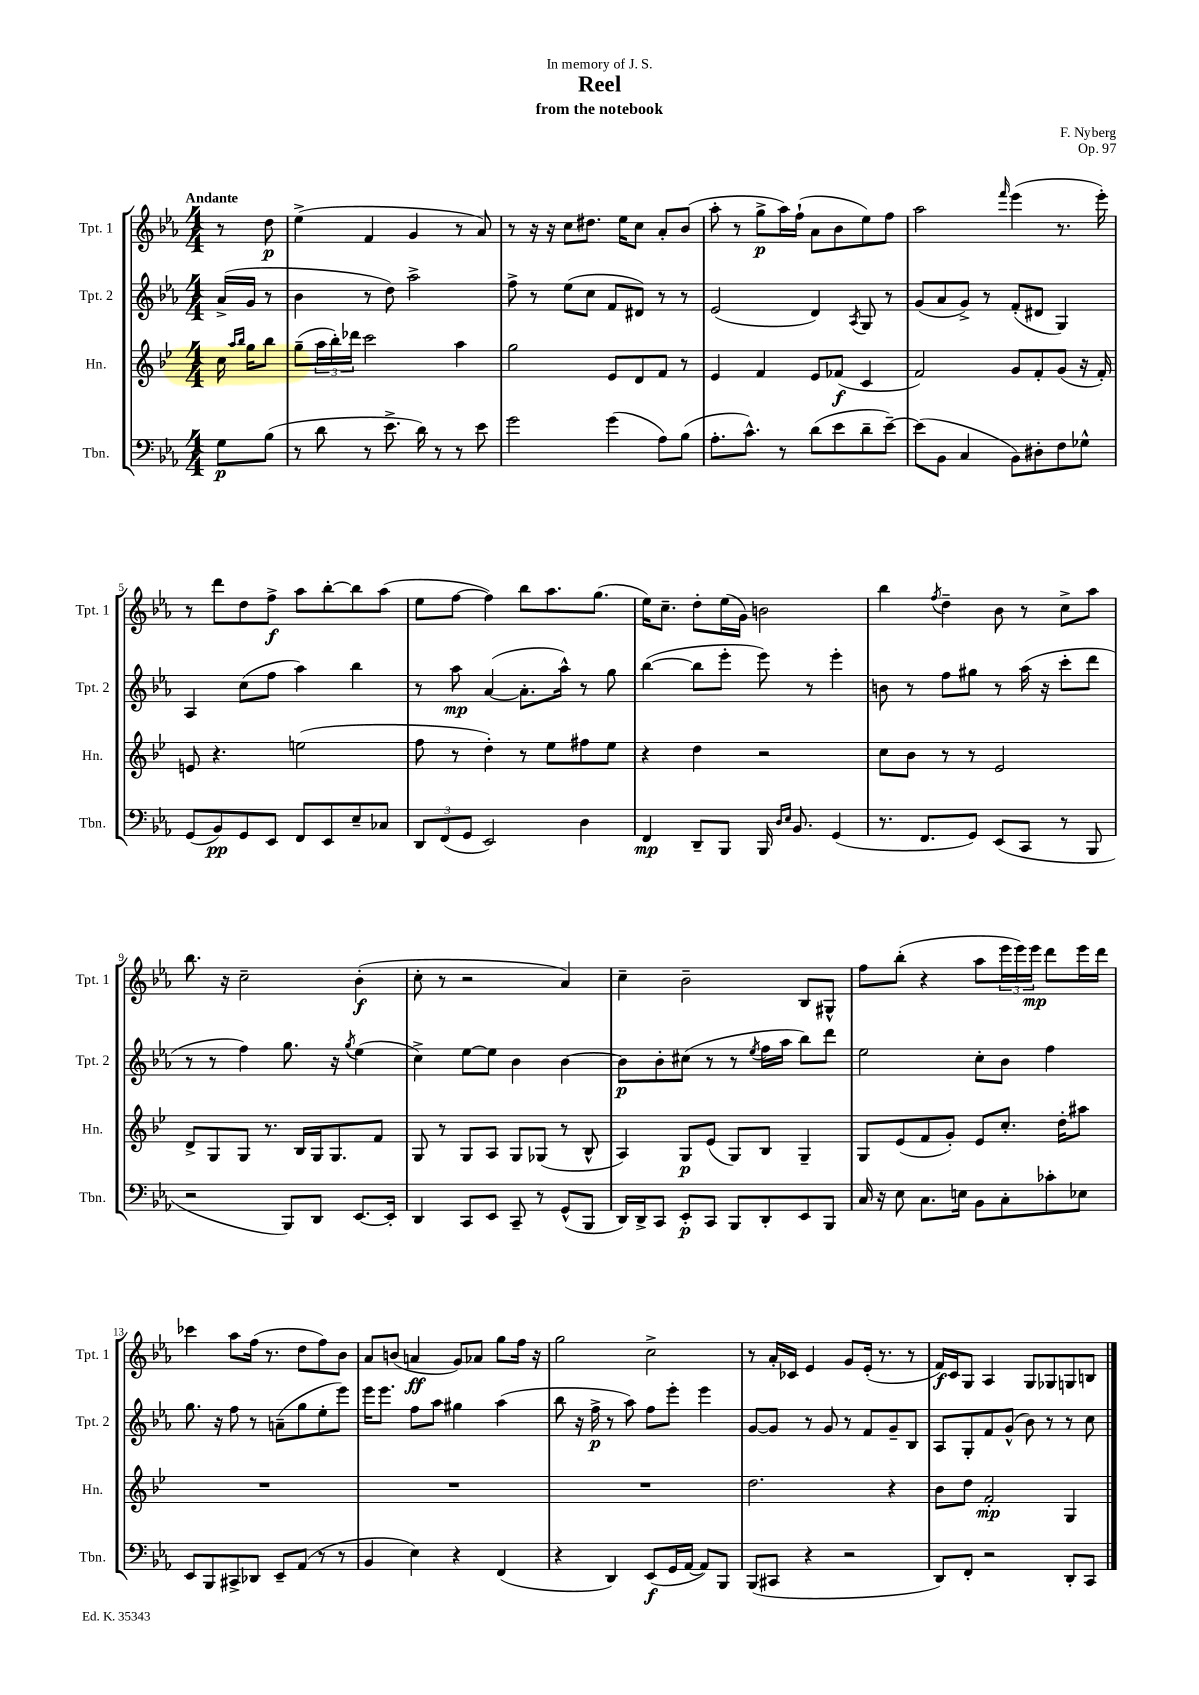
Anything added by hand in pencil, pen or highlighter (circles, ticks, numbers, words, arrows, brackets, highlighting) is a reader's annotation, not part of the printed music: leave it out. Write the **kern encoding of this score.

**kern	**dynam	**kern	**dynam	**kern	**dynam	**kern	**dynam
*part4	*part4	*part3	*part3	*part2	*part2	*part1	*part1
*staff4	*staff4	*staff3	*staff3	*staff2	*staff2	*staff1	*staff1
*I"Tbn.	*	*I"Hn.	*	*I"Tpt. 2	*	*I"Tpt. 1	*
*I'Tbn.	*	*I'Hn.	*	*I'Tpt. 2	*	*I'Tpt. 1	*
*clefF4	*	*clefG2	*	*clefG2	*	*clefG2	*
*k[b-e-a-]	*	*k[b-e-]	*	*k[b-e-a-]	*	*k[b-e-a-]	*
*M4/4	*	*M4/4	*	*M4/4	*	*M4/4	*
=	=	=	=	=	=	=	=
!	!	!	!	!	!	!LO:TX:a:B:t=Andante	!
8G\L	p	16cc\	.	(16a-^/LL	.	8r	.
.	.	16qqaa/LL	.	.	.	.	.
.	.	16qqbb-/JJ	.	.	.	.	.
.	.	16gg\KL	.	16g/JJ	.	.	.
(8B-\J	.	8bb-\J	.	8r	.	8dd\	p
=1	=1	=1	=1	=1	=1	=1	=1
8r	.	(8gg~\L	.	4b-\	.	(4ee-^\	.
8d\	.	24aa\L	.	.	.	.	.
.	.	24bb-'\)	.	.	.	.	.
.	.	24ddd-X\JJ	.	.	.	.	.
8r	.	2ccc\	.	8r	.	4f/	.
8.e-^\	.	.	.	8dd\)	.	.	.
.	.	.	.	2aa-^\	.	4g/	.
16d\)	.	.	.	.	.	.	.
8r	.	.	.	.	.	.	.
8r	.	4aa\	.	.	.	8r	.
8e-\	.	.	.	.	.	8a-/)	.
=2	=2	=2	=2	=2	=2	=2	=2
2g\	.	2gg\	.	8ff^\	.	8r	.
.	.	.	.	8r	.	16r	.
.	.	.	.	.	.	16r	.
.	.	.	.	(8ee-\L	.	8cc\L	.
.	.	.	.	8cc\J	.	8.dd#X\J	.
(4g\	.	8e-/L	.	8f/L	.	.	.
.	.	.	.	.	.	16ee-\KL	.
.	.	8d/	.	8d#X/J)	.	8cc\J	.
8A-\L)	.	8f/J	.	8r	.	8a-'/L	.
(8B-\J	.	8r	.	8r	.	(8b-/J	.
=3	=3	=3	=3	=3	=3	=3	=3
8.A-'\L	.	4e-/	.	(2e-/	.	8aa-'\	.
.	.	.	.	.	.	8r	.
8.c^^\J)	.	.	.	.	.	.	.
.	.	4f/	.	.	.	8gg^\L	p
8r	.	.	.	.	.	16aa-\L)	.
.	.	.	.	.	.	(16ff`\JJ	.
(8d\L	.	8e-/L	.	4d/)	.	8a-\L	.
8e-\	.	(8f-X/J	f	.	.	8b-\	.
.	.	.	.	8qA-/	.	.	.
8d~\	.	4c/	.	8G/	.	8ee-\)	.
[8e-~\J)	.	.	.	8r	.	8ff\J	.
=4	=4	=4	=4	=4	=4	=4	=4
(8e-\L]	.	2f/)	.	(8g/L	.	2aa-\	.
8BB-\J	.	.	.	8a-/	.	.	.
4C/	.	.	.	8g^/J)	.	.	.
.	.	.	.	8r	.	.	.
.	.	.	.	.	.	16qqfff/	.
8BB-\L)	.	8g/L	.	(8f'/L	.	(4eee-\	.
8D#X'\	.	8f'/	.	8d#X/J	.	.	.
8F\	.	(8g/J	.	4G/)	.	8.r	.
8G-X^^\J	.	16r	.	.	.	.	.
.	.	16f'/)	.	.	.	16eee-'\)	.
!!LO:LB:g=z
=5	=5	=5	=5	=5	=5	=5	=5
(8GG/L	.	8en/	.	4A-/	.	8r	.
8BB-/)	pp	4.r	.	.	.	8ddd\L	.
8GG/	.	.	.	(8cc\L	.	8dd\	.
8EE-/J	.	.	.	8ff\J	.	8ff^\J	f
8FF/L	.	(2een\	.	4aa-\)	.	8aa-\L	.
8EE-/	.	.	.	.	.	[8bb-'\	.
8E-~/	.	.	.	4bb-\	.	8bb-\]	.
8C-X/J	.	.	.	.	.	(8aa-\J	.
=6	=6	=6	=6	=6	=6	=6	=6
12DD/L	.	8ff\	.	8r	.	8ee-\L	.
(12FF/	.	.	.	.	.	.	.
.	.	8r	.	8aa-\	mp	[8ff\J	.
12GG/J	.	.	.	.	.	.	.
2EE-/)	.	4dd'\)	.	([4a-/	.	4ff\])	.
.	.	8r	.	8.a-'\L]	.	8bb-\L	.
.	.	8ee-\L	.	.	.	8.aa-\	.
.	.	.	.	16aa-^^\Jk)	.	.	.
4D\	.	8ff#X\	.	8r	.	.	.
.	.	.	.	.	.	(8.gg\J	.
.	.	8ee-\J	.	8gg\	.	.	.
=7	=7	=7	=7	=7	=7	=7	=7
4FF/	mp	4r	.	([4bb-\	.	16ee-\KL)	.
.	.	.	.	.	.	8.cc~\J	.
8DD~/L	.	4dd\	.	8bb-\L]	.	8dd'\L	.
8BBB-/J	.	.	.	8eee-'\J	.	(16ee-\L	.
.	.	.	.	.	.	16g\JJ)	.
16BBB-/	.	2r	.	8eee-\)	.	2bn\	.
16qqD/LL	.	.	.	.	.	.	.
16qqE-/JJ	.	.	.	.	.	.	.
8.BB-/	.	.	.	.	.	.	.
.	.	.	.	8r	.	.	.
(4GG/	.	.	.	4eee-'\	.	.	.
=8	=8	=8	=8	=8	=8	=8	=8
8.r	.	8cc\L	.	8bn\	.	4bb-\	.
.	.	8b-\J	.	8r	.	.	.
8.FF/L	.	.	.	.	.	.	.
.	.	.	.	.	.	8qff/	.
.	.	8r	.	8ff\L	.	4dd~\	.
8GG/J)	.	8r	.	8gg#X\J	.	.	.
(8EE-/L	.	2e-/	.	8r	.	8b-\	.
8CC/J	.	.	.	(16aa-\	.	8r	.
.	.	.	.	16r	.	.	.
8r	.	.	.	8ccc'\L	.	8cc^\L	.
8BBB-/	.	.	.	8ddd\J	.	8aa-\J	.
!!LO:LB:g=z
=9	=9	=9	=9	=9	=9	=9	=9
2r	.	8d^/L	.	8r	.	8.bb-\	.
.	.	8G/	.	8r	.	.	.
.	.	.	.	.	.	16r	.
.	.	8G/J	.	4ff\)	.	2cc~\	.
.	.	8.r	.	.	.	.	.
8BBB-/L)	.	.	.	8.gg\	.	.	.
.	.	16B-/LL	.	.	.	.	.
8DD/J	.	16G/J	.	.	.	.	.
.	.	8.G/	.	16r	.	.	.
.	.	.	.	8qgg/	.	.	.
[8.EE-/L	.	.	.	(4ee-\	.	(4b-'\	f
.	.	8f/J	.	.	.	.	.
16EE-'/Jk]	.	.	.	.	.	.	.
=10	=10	=10	=10	=10	=10	=10	=10
4DD/	.	8G/	.	4cc^\)	.	8cc'\	.
.	.	8r	.	.	.	8r	.
8CC/L	.	8G/L	.	[8ee-\L	.	2r	.
8EE-/J	.	8A/J	.	8ee-\J]	.	.	.
8CC~/	.	8G/L	.	4b-\	.	.	.
8r	.	(8G-X/J	.	.	.	.	.
(8GG^^/L	.	8r	.	[4b-\	.	4a-/)	.
8BBB-/J	.	8B-^^/	.	.	.	.	.
=11	=11	=11	=11	=11	=11	=11	=11
16DD/LL)	.	4A/)	.	8b-\L]	p	4cc~\	.
16DD^/J	.	.	.	.	.	.	.
8CC/J	.	.	.	8b-'\	.	.	.
8EE-'/L	p	8G/L	p	(8cc#X\J	.	2b-~\	.
8CC/J	.	(8e-/J	.	8r	.	.	.
8BBB-/L	.	8G/L)	.	8r	.	.	.
.	.	.	.	8qee-/	.	.	.
8DD'/	.	8B-/J	.	16ff\LL	.	.	.
.	.	.	.	16aa-\JJ	.	.	.
8EE-/	.	4G~/	.	8bb-\L)	.	8B-/L	.
8BBB-/J	.	.	.	8ddd\J	.	8G#X^^/J	.
=12	=12	=12	=12	=12	=12	=12	=12
16C/	.	8G/L	.	2ee-\	.	8ff\L	.
16r	.	.	.	.	.	.	.
8E-\	.	(8e-/	.	.	.	(8bb-'\J	.
8.C\L	.	8f/	.	.	.	4r	.
.	.	8g'/J)	.	.	.	.	.
16En\Jk	.	.	.	.	.	.	.
8BB-\L	.	8e-/L	.	8cc'\L	.	8aa-\L	.
8C'\	.	8.cc'/J	.	8b-\J	.	24eee-\L	.
.	.	.	.	.	.	24eee-\)	.
.	.	.	.	.	.	24eee-\JJ	mp
8c-X'\	.	.	.	4ff\	.	8ddd\L	.
.	.	16dd'\KL	.	.	.	.	.
8E-X\J	.	8aa#X\J	.	.	.	16eee-\L	.
.	.	.	.	.	.	16ddd\JJ	.
!!LO:LB:g=z
=13	=13	=13	=13	=13	=13	=13	=13
8EE-/L	.	1r	.	8.gg\	.	4ccc-X\	.
8BBB-/	.	.	.	.	.	.	.
.	.	.	.	16r	.	.	.
8CC#X^/	.	.	.	8ff\	.	8aa-\L	.
8DD-X/J	.	.	.	8r	.	(16ff\Jk	.
.	.	.	.	.	.	8.r	.
8EE-~/L	.	.	.	(8an~\L	.	.	.
(8AA-/J	.	.	.	8gg\	.	8dd\L	.
8r	.	.	.	8ee-'\	.	8ff\)	.
8r	.	.	.	8eee-\J)	.	8b-\J	.
=14	=14	=14	=14	=14	=14	=14	=14
4BB-/	.	1r	.	16eee-\KL	.	8a-/L	.
.	.	.	.	8.eee-\J	.	.	.
.	.	.	.	.	.	(8bn/J	.
4E-\)	.	.	.	8ff\L	.	4an/	ff
.	.	.	.	8aa-\J	.	.	.
4r	.	.	.	4gg#X\	.	8g/L)	.
.	.	.	.	.	.	8a-X/J	.
(4FF/	.	.	.	(4aa-\	.	8gg\L	.
.	.	.	.	.	.	16ff\Jk	.
.	.	.	.	.	.	16r	.
=15	=15	=15	=15	=15	=15	=15	=15
4r	.	1r	.	8bb-\	.	2gg\	.
.	.	.	.	16r	.	.	.
.	.	.	.	16ff^\	p	.	.
4DD/)	.	.	.	8r	.	.	.
.	.	.	.	8aa-\)	.	.	.
(8EE-/L	f	.	.	8ff\L	.	2cc^\	.
16GG/L	.	.	.	8eee-'\J	.	.	.
[16AA-/JJ	.	.	.	.	.	.	.
8AA-/L])	.	.	.	4eee-\	.	.	.
8BBB-/J	.	.	.	.	.	.	.
=16	=16	=16	=16	=16	=16	=16	=16
(8BBB-/L	.	2.dd\	.	[8g/L	.	8r	.
8CC#X/J	.	.	.	8g/J]	.	16a-'/LL	.
.	.	.	.	.	.	16c-X/JJ	.
4r	.	.	.	8r	.	4e-/	.
.	.	.	.	8g/	.	.	.
2r	.	.	.	8r	.	8g/L	.
.	.	.	.	8f/L	.	(16e-'/Jk	.
.	.	.	.	.	.	8.r	.
.	.	4r	.	8g~/	.	.	.
.	.	.	.	8B-/J	.	8r	.
=17	=17	=17	=17	=17	=17	=17	=17
8DD/L)	.	8b-\L	.	8A-/L	.	16f/LL)	f
.	.	.	.	.	.	16c/J	.
8FF'/J	.	8dd\J	.	8G'/	.	8G/J	.
2r	.	2f'/	mp	8f/	.	4A-/	.
.	.	.	.	(8g^^/J	.	.	.
.	.	.	.	8b-\)	.	8G/L	.
.	.	.	.	8r	.	8G-X/	.
8DD'/L	.	4G/	.	8r	.	8Gn/	.
8CC/J	.	.	.	8cc\	.	8Bn/J	.
==	==	==	==	==	==	==	==
*-	*-	*-	*-	*-	*-	*-	*-
